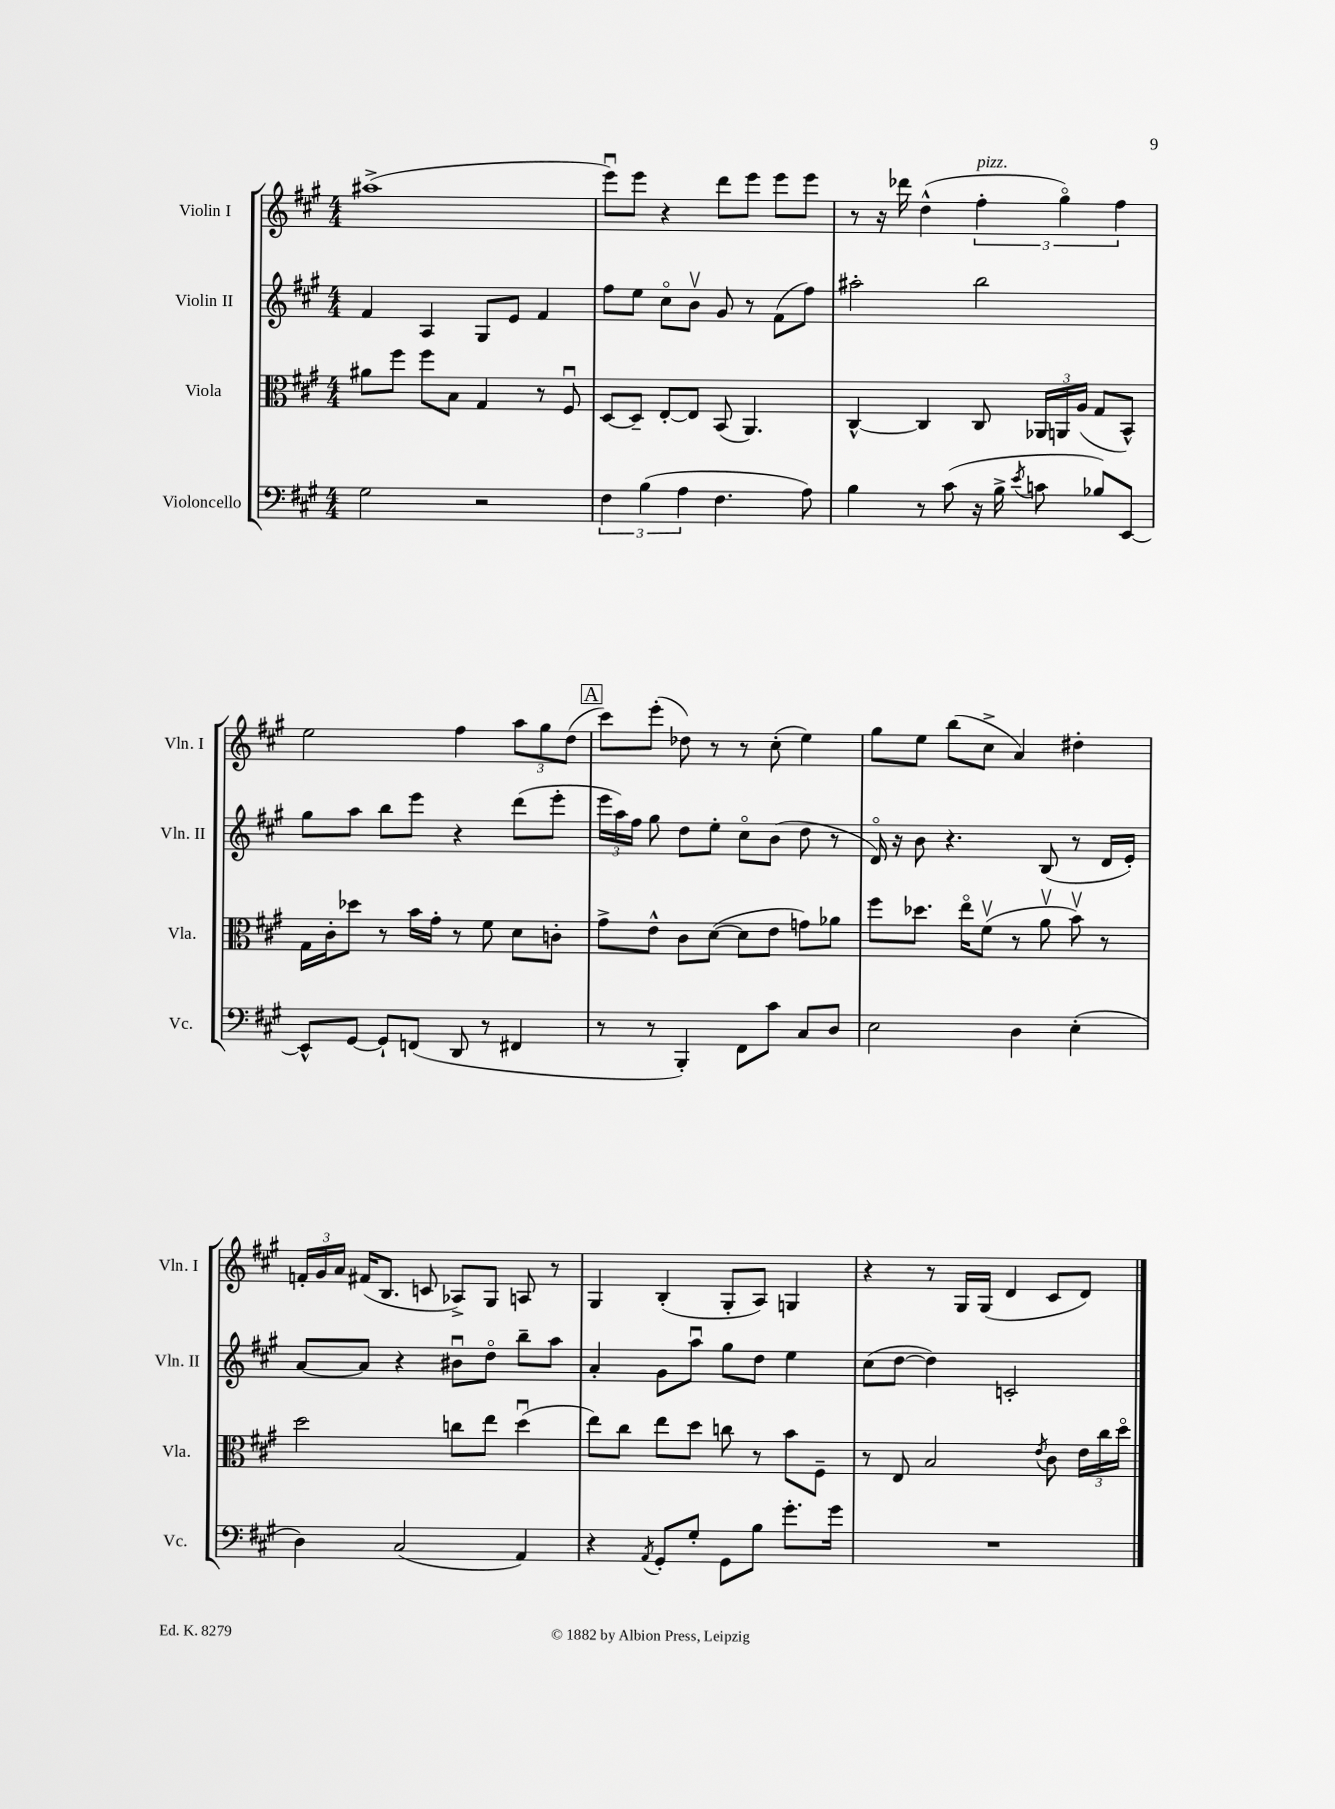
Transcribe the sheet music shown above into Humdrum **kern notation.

**kern	**kern	**kern	**kern
*staff4	*staff3	*staff2	*staff1
*clefF4	*clefC3	*clefG2	*clefG2
*k[f#c#g#]	*k[f#c#g#]	*k[f#c#g#]	*k[f#c#g#]
*M4/4	*M4/4	*M4/4	*M4/4
2G#	8a#	4f#	(1aa#^
.	8ff#	.	.
.	8ff#	4A	.
.	8B	.	.
2r	4G#	8G#	.
.	.	8e	.
.	8r	4f#	.
.	8F#u	.	.
=	=	=	=
6F#	[8D	8ff#	8eeeu)
.	8D~]	8ee	8eee
(6B	.	.	.
.	[8E'	8cc#o	4r
6A	.	.	.
.	8E]	8bv	.
4.F#	(8BB	8g#	8ddd
.	4.AA)	8r	8eee
.	.	(8f#	8eee
8A)	.	8ff#)	8eee
=	=	=	=
4B	[4C#^^	2aa#'	8r
.	.	.	16r
.	.	.	16ddd-
8r	4C#]	.	(4dd^^
(8c#	.	.	.
16r	8C#	2bb	6ff#'
16B^	.	.	.
8qe	.	.	.
8c	24AA-	.	.
.	24AA	.	6gg#o)
.	(24A	.	.
8B-)	8G#	.	.
.	.	.	6ff#
[8EE	8BB^^)	.	.
=	=	=	=
8EE^^]	16G#	8gg#	2ee
.	16c#'	.	.
[8GG#	8dd-	8aa	.
8GG#`]	8r	8bb	.
(8FF	16b	8eee	.
.	16g#'	.	.
8DD	8r	4r	4ff#
8r	8f#	.	.
4FF#	8d	(8ddd	12aa
.	.	.	12gg#
.	8c'	8eee'	.
.	.	.	(12dd
=	=	=	=
8r	8g#^	24eee	8ccc#)
.	.	24aa)	.
.	.	24ff#	.
8r	8e^^	8gg#	(8eee'
4BBB')	8c#	8dd	8dd-)
.	([8d	8ee'	8r
8FF#	8d]	8cc#o	8r
8c#	8e	(8b	(8cc#'
8C#	8g)	8dd	4ee)
8D	8a-	8r	.
=	=	=	=
2E	8ff#	16do)	8gg#
.	.	16r	.
.	8.dd-	8b	8ee
.	.	4.r	(8bb
.	16eeo	.	.
.	(8f#v	.	8cc#^
4D	8r	.	4a)
.	8av	(8B	.
(4E'	8bv)	8r	4dd#'
.	8r	16d	.
.	.	16e')	.
=	=	=	=
4D)	2dd	[8a	24f'
.	.	.	24g#
.	.	.	24a
.	.	8a]	(16f#
.	.	.	8.B
(2C#	.	4r	.
.	.	.	8c
.	8cc	8b#u	8A-^)
.	8ee	8ddo	8G#
4AA)	(4ddu	8bb~	8A
.	.	8aa	8r
=	=	=	=
4r	8ee)	4a'	4G#
.	8cc#	.	.
8qAA	.	.	.
8GG#'	8ee	8g#	(4B'
8G#'	8dd	8aau	.
8GG#	8cc	8gg#	8G#'
8B	8r	8dd	8A)
8.g#'	8b	4ee	4G
.	8F#~	.	.
16g#	.	.	.
=	=	=	=
1r	8r	(8cc#	4r
.	8E	[8dd	.
.	2B	4dd])	8r
.	.	.	16G#
.	.	.	(16G#
.	.	2c'	4d
.	8qe	.	.
.	8c#	.	8c#
.	24e	.	8d)
.	24cc#	.	.
.	24ddo	.	.
==	==	==	==
*-	*-	*-	*-
